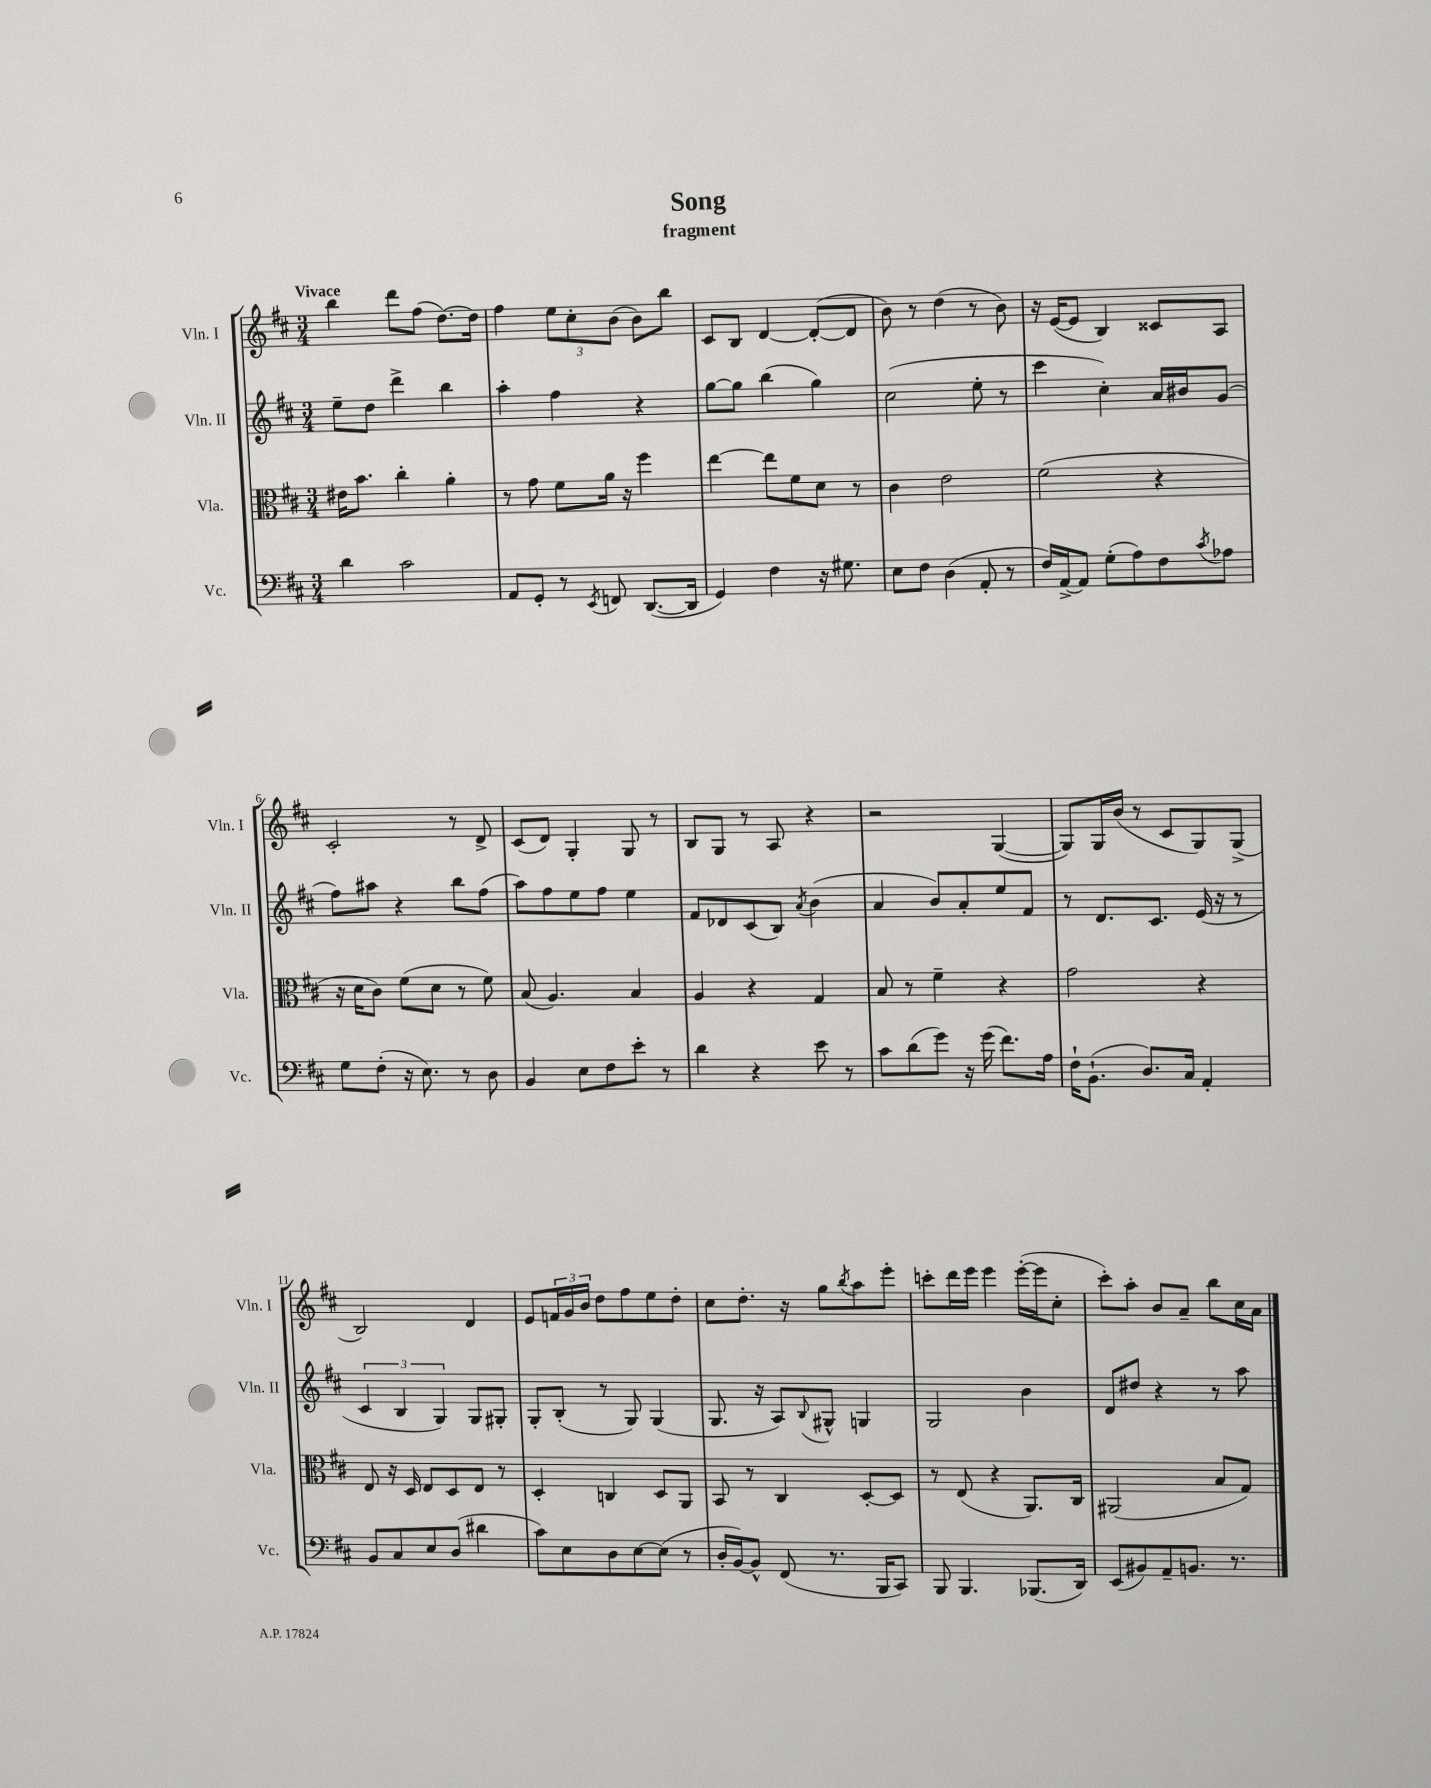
\header { title = "Song" subtitle = "fragment" }
<<
\new StaffGroup <<
\new Staff = "s0" \with { instrumentName = "Vln. I" shortInstrumentName = "Vln. I" } {
    \clef treble \key d \major \numericTimeSignature \time 3/4 \tempo "Vivace"
    b''4 d'''8 fis''8( d''8.~) d''16 |
    fis''4 \tuplet 3/2 { e''8 cis''8-. b'8( } b'8) b''8 |
    cis'8 b8 d'4~ d'8~-.( d'8 |
    b'8) r8 d''4( r8 b'8) |
    r16 e'16~( e'8 b4) cisis'8 a8 |
    cis'2-. r8 d'8-> |
    cis'8( d'8) g4-. g8 r8 |
    b8 g8 r8 a8 r4 |
    r2 g4~( |
    g8) g16 b'16( r8 cis'8 g8) g8->( |
    b2) d'4 |
    e'8 \tuplet 3/2 { f'16 g'16 b'16 } d''8 fis''8 e''8 d''8-. |
    cis''8 d''8.-. r16 g''8 \acciaccatura { b''8 } a''8 e'''8-. |
    c'''8-. d'''16 e'''16 e'''4 e'''16~-.( e'''16 cis''8-. |
    cis'''8-.) a''8-. b'8 a'8-- b''8 cis''16 a'16 \bar "|." |
}
\new Staff = "s1" \with { instrumentName = "Vln. II" shortInstrumentName = "Vln. II" } {
    \clef treble \key d \major \numericTimeSignature \time 3/4
    e''8-- d''8 d'''4-> b''4 |
    a''4-. fis''4 r4 |
    g''8~ g''8 b''4( g''4) |
    cis''2( e''8-. r8 |
    cis'''4 cis''4-.) a'16 bis'16 g'8( |
    fis''8) ais''8 r4 b''8 fis''8( |
    a''8) fis''8 e''8 fis''8 e''4 |
    fis'8 des'8 cis'8( b8) \acciaccatura { a'8 } b'4( |
    a'4 b'8) a'8-. e''8 fis'8 |
    r8 d'8. cis'8. e'16( r16 r8 |
    \tuplet 3/2 { cis'4 b4 g4) } g8 gis8-. |
    g8-. b8-.( r8 g8) g4( |
    g8. r16 a8) \appoggiatura { b8 } gis8-^ g4 |
    g2 b'4 |
    d'8 dis''8 r4 r8 a''8 \bar "|." |
}
\new Staff = "s2" \with { instrumentName = "Vla." shortInstrumentName = "Vla." } {
    \clef alto \key d \major \numericTimeSignature \time 3/4
    eis'16 b'8. cis''4-. a'4-. |
    r8 g'8 fis'8 a'16 r16 fis''4 |
    e''4~ e''8 fis'8 d'8 r8 |
    cis'4 e'2 |
    fis'2( r4 |
    r16 d'16 cis'8) fis'8( d'8 r8 fis'8) |
    b8( a4.) b4 |
    a4 r4 g4 |
    b8 r8 fis'4-- r4 |
    g'2 r4 |
    e8 r16 d16 e8 d8 e8 r8 |
    d4-. c4 d8 a,8 |
    b,8 r8 cis4 d8~-. d8 |
    r8 e8( r4 a,8.) cis16 |
    ais,2( b8 g8) \bar "|." |
}
\new Staff = "s3" \with { instrumentName = "Vc." shortInstrumentName = "Vc." } {
    \clef bass \key d \major \numericTimeSignature \time 3/4
    d'4 cis'2 |
    a,8 g,8-. r8 \acciaccatura { e,8 } f,8 d,8.~( d,16 |
    g,4) fis4 r16 gis8. |
    e8 fis8 d4( a,8-. r8 |
    fis16) a,16~-> a,8 g8-.( a8) fis8 \acciaccatura { cis'8 } aes8 |
    g8 fis8-.( r16 e8.) r8 d8 |
    b,4 e8 fis8 e'8-. r8 |
    d'4 r4 e'8 r8 |
    cis'8 d'8( g'8) r16 g'16( fis'8.) a16 |
    fis16-! b,8.-!( d8.) cis16 a,4-. |
    b,8 cis8 e8 d8( dis'4 |
    cis'8) e8 d8 e8~ e8( r8 |
    d16-. b,16~) b,8-^ fis,8( r8. b,,16 cis,8) |
    b,,8 b,,4. bes,,8.( d,16) |
    e,8( bis,8) a,8-- b,8. r8. \bar "|." |
}
>>
>>
